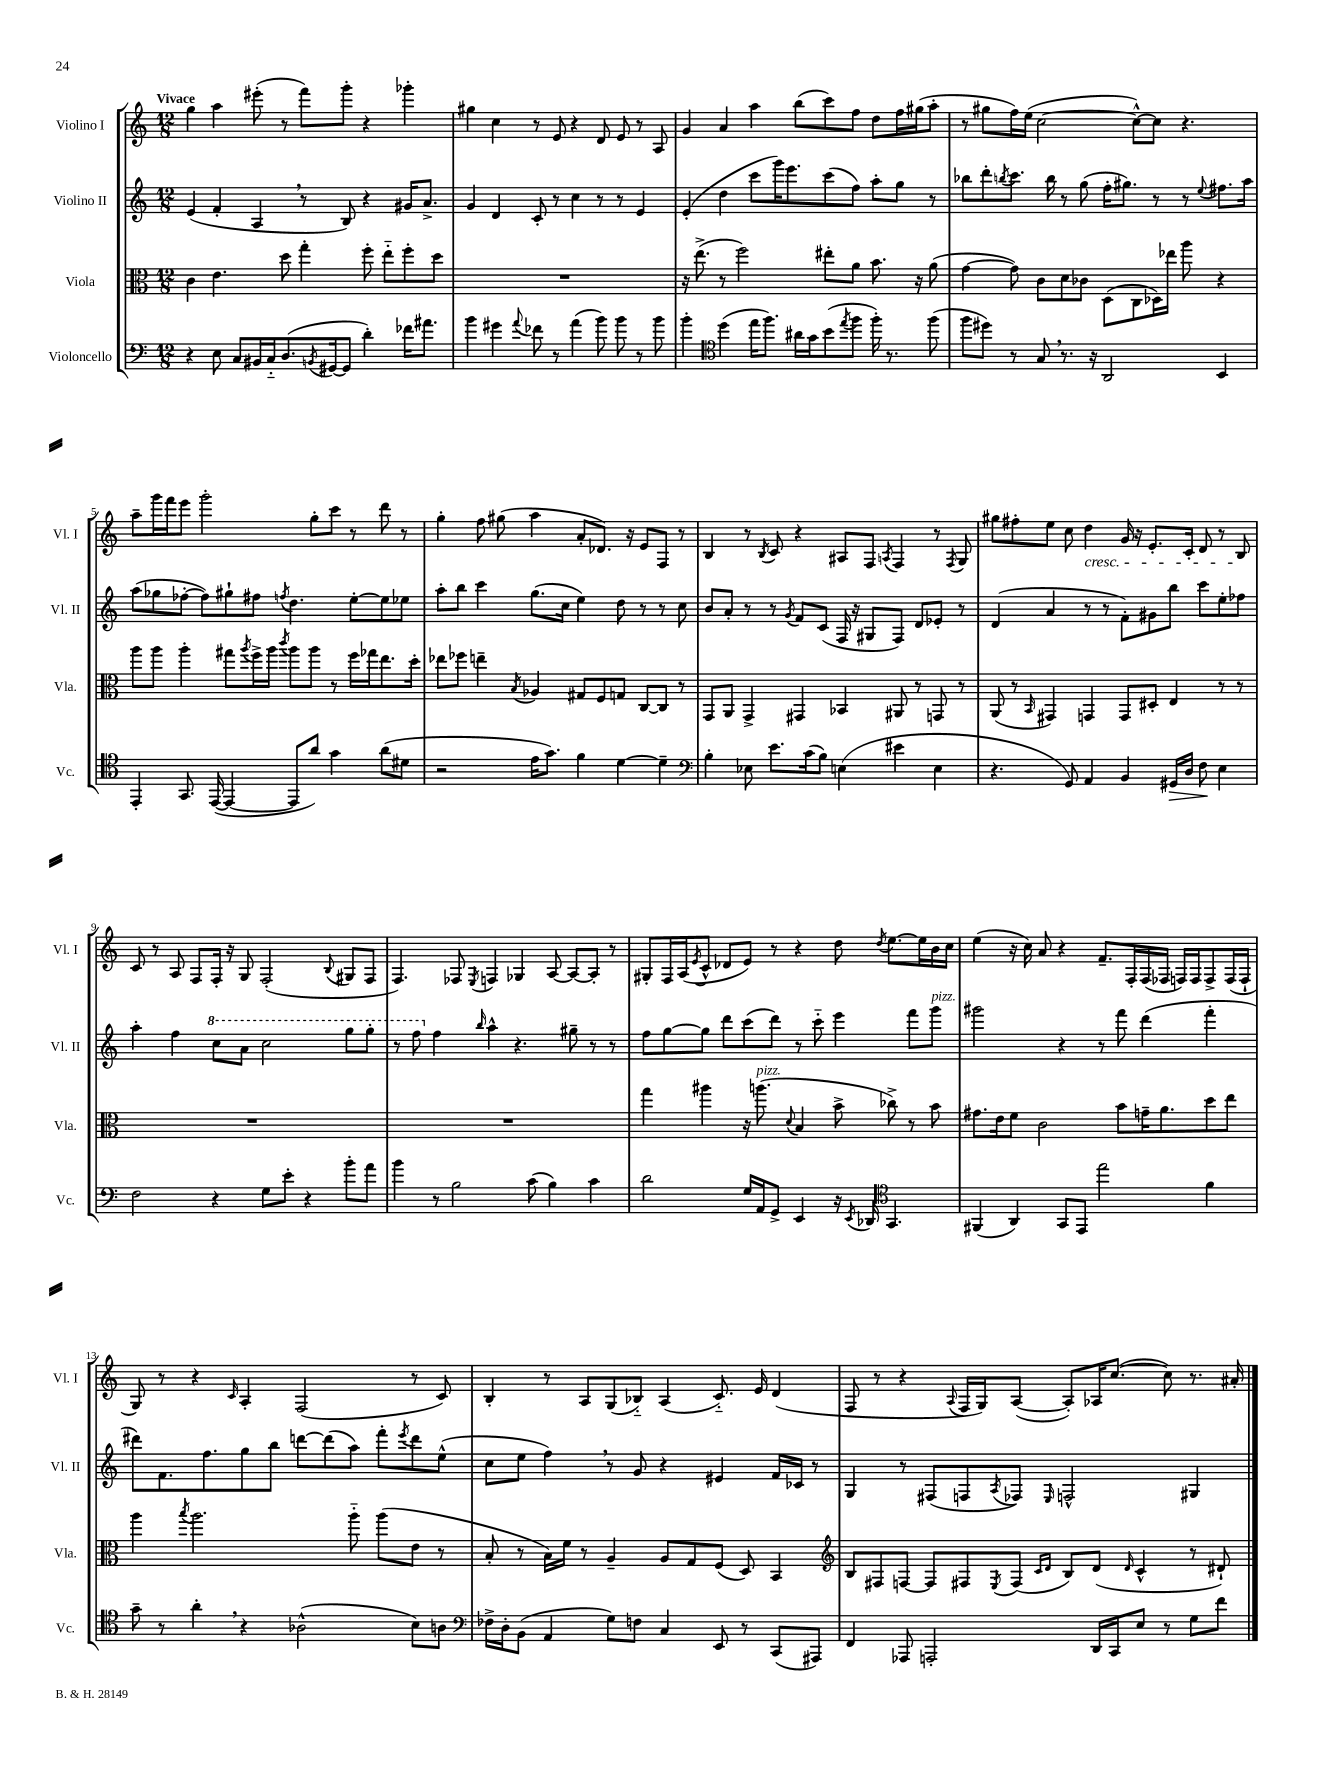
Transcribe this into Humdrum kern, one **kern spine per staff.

**kern	**kern	**kern	**kern
*staff4	*staff3	*staff2	*staff1
*clefF4	*clefC3	*clefG2	*clefG2
*k[]	*k[]	*k[]	*k[]
*M12/8	*M12/8	*M12/8	*M12/8
4r	4c	(4e	4gg
8E	4.e	4f'	4aa
8C	.	.	.
16BB#	.	4A	(8eee#'
16C'~	.	.	.
(8.D	8dd	.	8r
.	4gg'	8r	8fff)
8qBB	.	.	.
[16GG#	.	.	.
8GG#]	.	8B)	8ggg'
4d')	8ff'	4r	4r
.	8ee'~	.	.
16f-	8ff'	16g#	4ggg-'
8.a#	.	8.a^	.
.	8dd	.	.
=	=	=	=
4b	1.r	4g	4gg#
4g#	.	4d	4cc
8qqa	.	.	.
8f-	.	8c'	8r
8r	.	8r	8e
(4a	.	4cc	4r
8b)	.	8r	8d
8b	.	8r	8e
8r	.	4e	8r
8b	.	.	8A
=	=	=	=
4b'	16r	(4e'	4g
.	(8.ee^	.	.
*clefC4	*	*	*
(4dd	8r	4dd	4a
.	2ff)	.	.
16ee	.	8ccc	4aa
8.ff)	.	.	.
.	.	16ggg)	.
.	.	8.eee	.
16a#	.	.	(8bb
16g	.	.	.
(8b	8ee#'	(8ccc	8ccc)
8qee	.	.	.
8ff	8a	8ff)	8ff
16ff')	8.b	8aa'	8dd
8.r	.	.	.
.	.	8gg	16ff
.	16r	.	(16gg#
(8ff	(8a	8r	8aa'
=	=	=	=
8ff	[4g	8bb-	8r
8dd#)	.	8ddd'	8gg#
.	.	8qbb	.
8r	8g])	8.ccc	16ff)
.	.	.	(16ee
8G	8c	.	[2cc
.	.	16bb	.
8.r	8d	8r	.
.	8c-	(8gg	.
16r	.	.	.
2AA	(8D	16ff'	.
.	.	8.gg#)	.
.	8C	.	8cc^^_)
.	16D-)	8r	8cc]
.	16ee-	.	.
.	8aa	8r	4.r
.	.	8qqee	.
4BB	4r	8.ff#	.
.	.	16aa	.
=	=	=	=
4EE'	8aa	(8aa	8aa~
.	8aa	8gg-	16ggg
.	.	.	16fff
8.GG	4aa'	[8ff-'	8eee
.	.	8ff-])	2ggg'
([16EE	.	.	.
4EE_	8gg#	8gg#`	.
.	8qaa	.	.
.	16ff^	8ff#	.
.	16aa	.	.
.	8qccc	8qff	.
8EE]	8aa	4.dd	.
8a)	8aa	.	8gg'
4g	8r	.	8ccc
.	16ff	[8ee'	8r
.	16gg-	.	.
(8a	8.ee	8ee]	8ddd
8d#	.	8ee-	8r
.	16dd'	.	.
=	=	=	=
2r	8ee-	8aa'	4gg'
.	8ff-	8bb	.
.	4ee~	4ccc	8ff
.	.	.	(8gg#
.	8qB	.	.
16e	4A-	(8.gg	4aa
8.g)	.	.	.
.	.	16cc	.
4f	8G#	4ee)	8a'
.	8F	.	8.d-)
[4d	8G	8dd	.
.	.	.	16r
.	[8C	8r	8e
4d~]	8C]	8r	8F
.	8r	8cc	8r
=	=	=	=
*clefF4	*	*	*
4B'	8GG	8b	4B
.	8AA	8a'	.
8E-	4GG^	8r	8r
.	.	.	8qB
8.e	.	8r	8c
.	.	8qg	.
.	4GG#	8f	4r
(16c	.	.	.
8B)	.	(8c	.
(4E	4BB-	16F	8A#
.	.	16r	.
.	.	8G#	8F
.	.	.	8qA
4e#	8AA#	8F)	4F
.	8r	8d	.
4E	8GG	8e-'	8r
.	.	.	8qF
.	8r	8r	8G
=	=	=	=
4.r	(8AA	(4d	8gg#
.	8r	.	8ff#'
.	16qqBB	.	.
.	4GG#)	4a	8ee
8GG)	.	.	8cc
4AA	4GG	8r	4dd
.	.	8r	.
4BB	8GG	8f')	16g
.	.	.	16r
.	8D#'	8g#	8.e'
16GG#	4E	8bb	.
16D	.	.	16c'
8F	.	8ccc	8d
4E	8r	8ee'	8r
.	8r	8ff-	8B
=	=	=	=
2F	1.r	4aa'	8c
.	.	.	8r
.	.	4ff	8A
.	.	.	8F
4r	.	8ccc	16F'
.	.	.	16r
.	.	8aa	8G
8G	.	2ccc	(2F'
8e'	.	.	.
4r	.	.	.
.	.	.	8qqB
8b'	.	8ggg	8G#
8a	.	8ggg'	8F
=	=	=	=
4b	1.r	8r	4.F)
.	.	8fff	.
8r	.	4ff	.
2B	.	.	8F-
.	.	16qqbb	8qE
.	.	4aa^^	4F
.	.	4.r	4G-
(8c	.	.	.
4B)	.	.	[8A
.	.	8gg#~	8A_
4c	.	8r	8A']
.	.	8r	8r
=	=	=	=
2d	4gg	8ff	8G#'
.	.	[8gg	16F
.	.	.	(16A
.	.	.	8qe
.	4aa#	8gg]	8c^^
.	.	8ddd	8d-
16G	16r	(8ccc	8e)
16AA	(8.aa	.	.
8GG^	.	8ddd)	8r
.	8qqd	.	.
4EE	4B	8r	4r
.	.	8ccc'~	.
16r	8b^	4eee	8dd
8qEE	.	.	.
16DD-	.	.	.
*clefC4	*	*	*
.	.	.	8qdd
4.GG	8cc-^)	.	[8.ee
.	8r	8fff	.
.	.	.	16ee]
.	8b	8ggg	16b
.	.	.	16cc
=	=	=	=
(4FF#	8.g#	2ggg#	(4ee
.	16e	.	.
4AA)	8f	.	16r
.	.	.	16cc)
.	2c	.	8a
8GG	.	4r	4r
8EE	.	.	.
2ee	.	8r	8.f~
.	8b	8fff	.
.	.	.	16F'
.	16g~	(4ddd	(16F
.	8.a	.	16F-
.	.	.	16F)
.	.	.	16F
4f	8dd	4fff'	8F^
.	8ee	.	(16F
.	.	.	16F`
=	=	=	=
8g~	4aa	8ddd#)	8G)
8r	.	8.f	8r
.	8qbb	.	.
4a'	2.aa	.	4r
.	.	8.ff	.
.	.	.	16qqc
4r	.	8gg	4A'
.	.	8bb	.
(2A-^^	.	[8ddd	(2F
.	.	(8ddd]	.
.	8aa'~	8aa)	.
.	(8aa	8fff'	.
.	.	8qeee	.
8B)	8e	8ddd	8r
8A	8r	(8ee^^	8c)
=	=	=	=
*clefF4	*	*	*
16F-^	8B'	8cc	4B'
16D'	.	.	.
(8BB	8r	8ee	.
4AA	16B)	4ff)	8r
.	16f	.	.
.	8r	.	8A
8G)	4A~	8r	(8G
8F	.	8g	8B-'~)
4C	8A	4r	(4A
.	8G	.	.
8EE	(8F	4e#	8.c'~)
8r	8D)	.	.
.	.	.	16e
(8CC	4BB	16f	(4d
.	.	16c-	.
8AAA#)	.	8r	.
=	=	=	=
*	*clefG2	*	*
4FF	8B	4G	8F
.	8F#	.	8r
8AAA-	[8F	8r	4r
2AAA'	8F]	(8F#	.
.	.	.	8qqA
.	8F#	8F	16F
.	.	.	16G)
.	8qE	8qA	.
.	(8F#	8F-)	([8A
.	16qqc	.	.
.	16qqd	16qqE	.
.	8B)	2F^^	8A'])
16DD	(8d	.	16A-
16CC	.	.	([8.cc
.	16qqd	.	.
8E	4c^^	.	.
8r	.	.	8cc])
8G	8r	4G#	8.r
8f	8d#`)	.	.
.	.	.	16a#'
==	==	==	==
*-	*-	*-	*-
